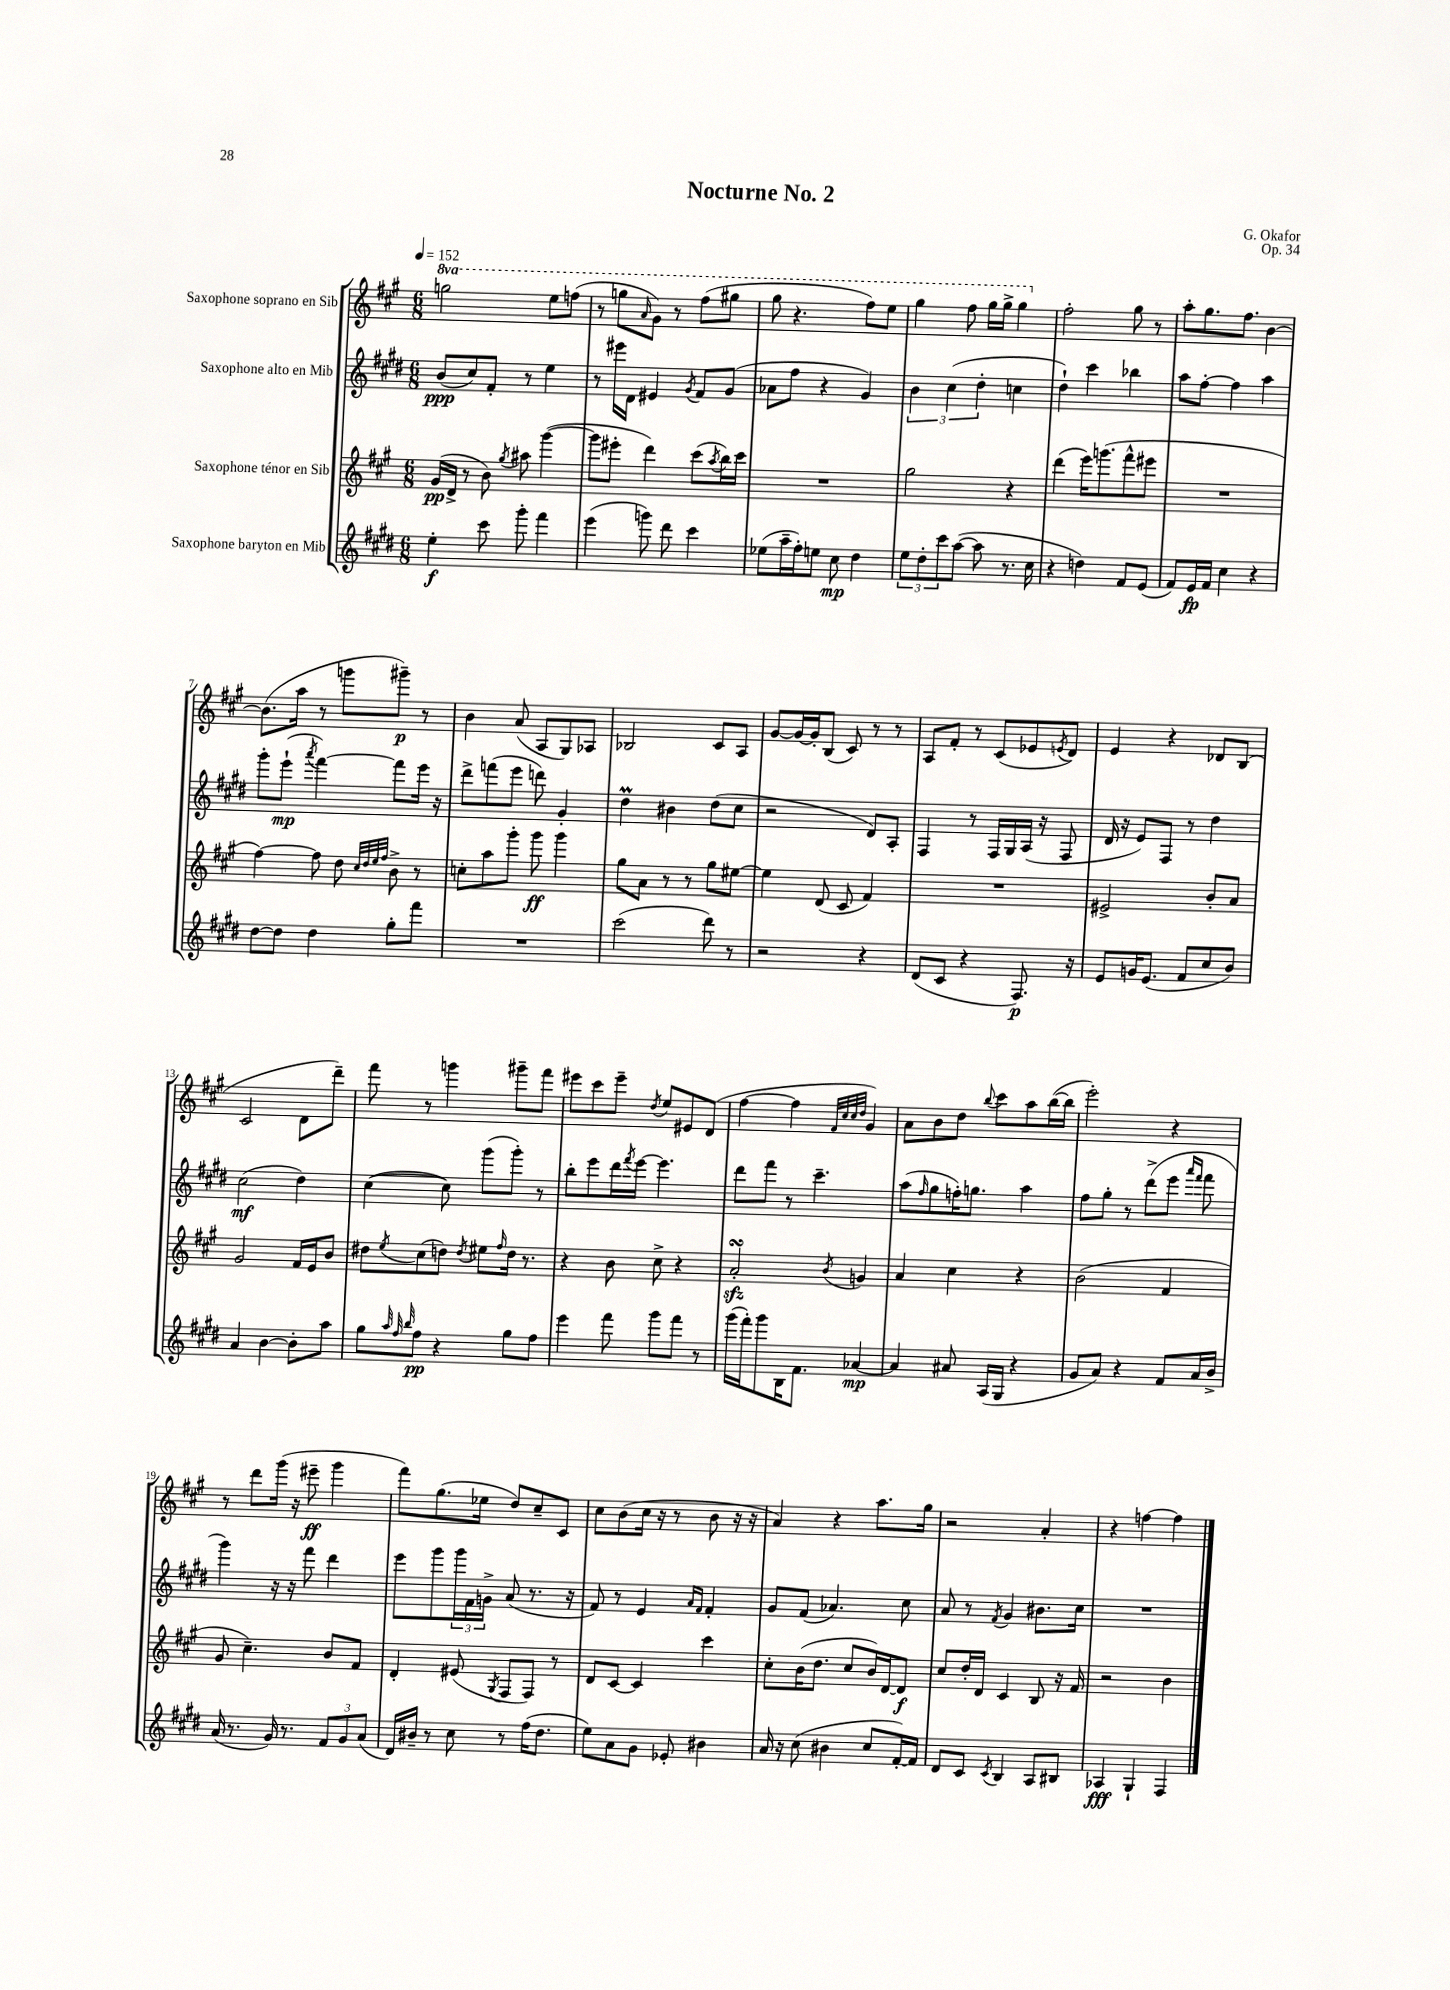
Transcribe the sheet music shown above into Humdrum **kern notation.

**kern	**dynam	**kern	**dynam	**kern	**dynam	**kern	**dynam
*part4	*part4	*part3	*part3	*part2	*part2	*part1	*part1
*staff4	*staff4	*staff3	*staff3	*staff2	*staff2	*staff1	*staff1
*I"Saxophone baryton en Mib	*	*I"Saxophone ténor en Sib	*	*I"Saxophone alto en Mib	*	*I"Saxophone soprano en Sib	*
*clefG2	*	*clefG2	*	*clefG2	*	*clefG2	*
*k[f#c#g#d#]	*	*k[f#c#g#]	*	*k[f#c#g#d#]	*	*k[f#c#g#]	*
*M6/8	*	*M6/8	*	*M6/8	*	*M6/8	*
*MM152	*	*MM152	*	*MM152	*	*MM152	*
*	*	*	*	*	*	*8va	*
=1	=1	=1	=1	=1	=1	=1	=1
4ee'\	f	(16g#/LL	pp	(8b/L	ppp	2gggn\	.
.	.	16d^/JJ	.	.	.	.	.
.	.	8r	.	8cc#/)	.	.	.
8ccc#\	.	8b\)	.	8f#'/J	.	.	.
.	.	8qgg#/	.	.	.	.	.
8ggg#'\	.	8aa#X\	.	8r	.	.	.
4fff#\	.	([4ggg#\	.	4ee\	.	8eee\L	.
.	.	.	.	.	.	(8fffn\J	.
=2	=2	=2	=2	=2	=2	=2	=2
(4eee\	.	8ggg#\L]	.	8r	.	8r	.
.	.	8eee#X'\J	.	16eee#X\LL	.	8gggn\L	.
.	.	.	.	16d#\JJ	.	.	.
.	.	.	.	.	.	16qqaa/	.
8gggn\)	.	4ddd\)	.	4e#X/	.	8gg#\J)	.
8ddd#\	.	.	.	.	.	8r	.
.	.	.	.	8qg#/	.	.	.
4ccc#\	.	(8ccc#\L	.	8f#/L	.	(8fff#\L	.
.	.	8qaa/	.	.	.	.	.
.	.	16bb\L)	.	(8g#/J	.	8ggg#X\J	.
.	.	16ccc#\JJ	.	.	.	.	.
=3	=3	=3	=3	=3	=3	=3	=3
(8ee-X\L	.	2.r	.	8a-X\L	.	8ggg#\	.
16aa~\L	.	.	.	8ff#\J	.	4.r	.
16ff#'\J)	.	.	.	.	.	.	.
8een\J	.	.	.	4r	.	.	.
8cc#\	mp	.	.	.	.	.	.
4dd#\	.	.	.	4g#/)	.	8fff#\L)	.
.	.	.	.	.	.	8eee\J	.
=4	=4	=4	=4	=4	=4	=4	=4
12ee\L	.	2gg#\	.	6b\	.	4ggg#\	.
12dd#'\	.	.	.	.	.	.	.
12ccc#\	.	.	.	(6cc#\	.	.	.
([8aa\J	.	.	.	.	.	8fff#\	.
.	.	.	.	6dd#'\	.	.	.
8aa\]	.	.	.	.	.	16ggg#\LL	.
.	.	.	.	.	.	16ggg#^\JJ	.
8.r	.	4r	.	4ccn\	.	4ggg#\	.
16cc#\	.	.	.	.	.	.	.
=5	=5	=5	=5	=5	=5	=5	=5
*	*	*	*	*	*	*X8va	*
4r	.	(4ddd\	.	4dd#`\)	.	2ff#'\	.
4ddn\)	.	16eee\KL)	.	4ccc#\	.	.	.
.	.	(8.gggn\	.	.	.	.	.
8f#/L	.	8fff#^^\	.	4bb-X\	.	8gg#\	.
(8e/J	.	8eee#X\J	.	.	.	8r	.
=6	=6	=6	=6	=6	=6	=6	=6
8f#/L)	.	2.r	.	8aa\L	.	8aa'\L	.
16e/L	fp	.	.	[8ff#'\J	.	8.gg#\	.
16f#/JJ	.	.	.	.	.	.	.
4cc#\	.	.	.	4ff#\]	.	.	.
.	.	.	.	.	.	8.ff#\J	.
4r	.	.	.	4aa\	.	[4b\	.
!!LO:LB:g=z
=7	=7	=7	=7	=7	=7	=7	=7
[8dd#\L	.	[4ff#\)	.	8ggg#'\L	.	(8.b\L]	.
8dd#\J]	.	.	.	(8eee`\J	mp	.	.
.	.	.	.	.	.	16aa\Jk	.
.	.	.	.	8qaaa/	.	.	.
4dd#\	.	8ff#\]	.	[4fff#\)	.	8r	.
.	.	8dd\	.	.	.	8gggn\L	.
.	.	32qqcc#/LLL	.	.	.	.	.
.	.	32qqdd/	.	.	.	.	.
.	.	32qqee/	.	.	.	.	.
.	.	32qqff#/JJJ	.	.	.	.	.
8gg#'\L	.	8b^\	.	8fff#\L]	.	8ggg#X~\J)	p
8fff#\J	.	8r	.	16eee\Jk	.	8r	.
.	.	.	.	16r	.	.	.
=8	=8	=8	=8	=8	=8	=8	=8
2.r	.	8ccn'\L	.	8ddd#^\L	.	4b\	.
.	.	8aa\	.	(8fffn\	.	.	.
.	.	8ggg#'\J	.	8eee\J	.	(8a/	.
.	.	8ggg#\	ff	8dddn\)	.	8A/L	.
.	.	4ggg#\	.	4g#'/	.	8G#/)	.
.	.	.	.	.	.	8A-X/J	.
=9	=9	=9	=9	=9	=9	=9	=9
(2ccc#\	.	8gg#\L	.	4dd#m\	.	2B-X/	.
.	.	8a\J	.	.	.	.	.
.	.	8r	.	4b#X\	.	.	.
.	.	8r	.	.	.	.	.
8ddd#\)	.	8gg#\L	.	(8dd#\L	.	8c#/L	.
8r	.	[8ee#X\J	.	8cc#\J	.	8A/J	.
=10	=10	=10	=10	=10	=10	=10	=10
2r	.	4ee#\]	.	2r	.	[8g#/L	.
.	.	.	.	.	.	16g#/L_	.
.	.	.	.	.	.	16g#'/J]	.
.	.	(8d/	.	.	.	(8B/J	.
.	.	8c#/	.	.	.	8c#/)	.
4r	.	4f#/)	.	8d#/L)	.	8r	.
.	.	.	.	8A'/J	.	8r	.
=11	=11	=11	=11	=11	=11	=11	=11
(8d#/L	.	2.r	.	4F#/	.	8A/L	.
8c#/J	.	.	.	.	.	8f#'/J	.
4r	.	.	.	8r	.	8r	.
.	.	.	.	16F#/LL	.	(8c#/L	.
.	.	.	.	16G#/	.	.	.
8.F#/)	p	.	.	(16A/JJ	.	8e-X/	.
.	.	.	.	16r	.	.	.
.	.	.	.	.	.	8qen/	.
.	.	.	.	8F#/	.	8d/J)	.
16r	.	.	.	.	.	.	.
=12	=12	=12	=12	=12	=12	=12	=12
8e/L	.	2e#X^/	.	16d#/	.	4e/	.
.	.	.	.	16r	.	.	.
16gn/K	.	.	.	8e/L)	.	.	.
(8.e/J	.	.	.	.	.	.	.
.	.	.	.	8F#/J	.	4r	.
8f#/L	.	.	.	8r	.	.	.
8cc#/	.	8b'/L	.	4dd#\	.	8d-X/L	.
8b/J)	.	8a/J	.	.	.	(8B/J	.
!!LO:LB:g=z
=13	=13	=13	=13	=13	=13	=13	=13
4a/	.	2g#/	.	(2cc#\	mf	2c#/	.
[4b\	.	.	.	.	.	.	.
8b'\L]	.	16f#/LL	.	4dd#\)	.	8d\L	.
.	.	16e/J	.	.	.	.	.
8aa\J	.	8b/J	.	.	.	8ddd~\J)	.
=14	=14	=14	=14	=14	=14	=14	=14
8gg#\L	.	8dd#X\L	.	([4cc#\	.	8fff#\	.
32qqaa/	.	.	.	.	.	.	.
32qqff#/	.	.	.	.	.	.	.
32qqbb/	.	8qee/	.	.	.	.	.
8ff#\J	pp	(8cc#\	.	.	.	8r	.
4r	.	8ddn\J)	.	8cc#\])	.	4gggn\	.
.	.	8qdd/	.	.	.	.	.
.	.	8ee#X\L	.	(8ggg#\L	.	.	.
.	.	16qqff#/	.	.	.	.	.
8gg#\L	.	16dd\Jk	.	8ggg#'\J)	.	8ggg#X~\L	.
.	.	8.r	.	.	.	.	.
8ff#\J	.	.	.	8r	.	8fff#\J	.
=15	=15	=15	=15	=15	=15	=15	=15
4eee\	.	4r	.	8bb'\L	.	8eee#X\L	.
.	.	.	.	8eee\	.	8ccc#\	.
8fff#\	.	8b\	.	16ddd#\L	.	8eee#~\J	.
.	.	.	.	8qfff#/	.	.	.
.	.	.	.	[16eee\JJ	.	.	.
.	.	.	.	.	.	8qdd/	.
8ggg#\L	.	8cc#^\	.	4.eee\]	.	8ee/L	.
8fff#\J	.	4r	.	.	.	8e#X/	.
8r	.	.	.	.	.	(8d/J	.
=16	=16	=16	=16	=16	=16	=16	=16
(16ggg#\LL	.	2azzsSSs'/	.	8ddd#\L	.	[4ff#\	.
16fff#'\J)	.	.	.	.	.	.	.
8ggg#\	.	.	.	8fff#\J	.	.	.
16B\K	.	.	.	8r	.	4ff#\]	.
8.f#\J	.	.	.	.	.	.	.
.	.	.	.	4.ccc#~\	.	.	.
.	.	.	.	.	.	32qqf#/LLL	.
.	.	.	.	.	.	32qqcc#/	.
.	.	.	.	.	.	32qqcc#/	.
.	.	8qb/	.	.	.	32qqdd/JJJ	.
[4a-X/	mp	4gn/	.	.	.	4g#/)	.
=17	=17	=17	=17	=17	=17	=17	=17
4a-/]	.	4a/	.	(8aa\L	.	8a\L	.
.	.	.	.	16qqff#/	.	.	.
.	.	.	.	8gg#\	.	8b\	.
8a#X/	.	4cc#\	.	16ffn'\K)	.	8dd\J	.
.	.	.	.	8.ggn\J	.	.	.
.	.	.	.	.	.	8qqbb/	.
(16A/LL	.	.	.	.	.	8ccc#\L	.
16G#/JJ	.	.	.	.	.	.	.
4r	.	4r	.	4aa\	.	8aa\	.
.	.	.	.	.	.	([16bb\L	.
.	.	.	.	.	.	16bb\JJ]	.
=18	=18	=18	=18	=18	=18	=18	=18
8g#/L	.	(2b\	.	8ff#\L	.	2eee'\)	.
8a/J)	.	.	.	8gg#'\J	.	.	.
4r	.	.	.	8r	.	.	.
.	.	.	.	(8ddd#^\L	.	.	.
8f#/L	.	4f#/	.	8eee\J	.	4r	.
.	.	.	.	16qqaaa/LL	.	.	.
.	.	.	.	16qqfff#/JJ	.	.	.
16a/L	.	.	.	8fff#\	.	.	.
16b^/JJ	.	.	.	.	.	.	.
!!LO:LB:g=z
=19	=19	=19	=19	=19	=19	=19	=19
(16a/	.	8g#/	.	4ggg#\)	.	8r	.
8.r	.	.	.	.	.	.	.
.	.	4.cc#~\)	.	.	.	8ddd\L	.
16g#/)	.	.	.	16r	.	(16ggg#\Jk	.
8.r	.	.	.	16r	.	16r	.
.	.	.	.	8fff#\	.	8eee#X~\	ff
12f#/L	.	8b/L	.	4ddd#\	.	4ggg#\	.
12g#/	.	.	.	.	.	.	.
.	.	8f#/J	.	.	.	.	.
(12a/J	.	.	.	.	.	.	.
=20	=20	=20	=20	=20	=20	=20	=20
16d#/LL)	.	4d'/	.	8eee\L	.	8fff#\L)	.
16b#X~/JJ	.	.	.	.	.	.	.
8r	.	.	.	8ggg#\	.	(8.gg#\	.
8cc#\	.	(8e#X/	.	24ggg#\L	.	.	.
.	.	.	.	24f#\	.	.	.
.	.	.	.	.	.	16ee-X\Jk	.
.	.	.	.	24gn^\JJ	.	.	.
.	.	8qG#/	.	.	.	.	.
8r	.	8F#/L	.	(8a/	.	8dd/L)	.
(16ff#\KL	.	8F#/J)	.	8.r	.	8cc#~/	.
8.dd#\J	.	.	.	.	.	.	.
.	.	8r	.	.	.	8c#/J	.
.	.	.	.	16r	.	.	.
=21	=21	=21	=21	=21	=21	=21	=21
8ee\L)	.	8d/L	.	8f#/)	.	8cc#\L	.
8a\	.	[8c#/J	.	8r	.	(8b\	.
8g#\J	.	4c#/]	.	4e/	.	16cc#\Jk	.
.	.	.	.	.	.	16r	.
8e-X'/	.	.	.	.	.	8r	.
.	.	.	.	16qqa/LL	.	.	.
.	.	.	.	16qqf#/JJ	.	.	.
4b#X\	.	4ccc#\	.	4f#'/	.	8b\	.
.	.	.	.	.	.	16r	.
.	.	.	.	.	.	16r	.
=22	=22	=22	=22	=22	=22	=22	=22
16a/	.	8cc#'\L	.	8g#/L	.	4a/)	.
16r	.	.	.	.	.	.	.
(8cc#\	.	(16b\K	.	(8f#/J	.	.	.
.	.	8.dd\J	.	.	.	.	.
4b#X\	.	.	.	4.a-X/)	.	4r	.
.	.	8cc#/L	.	.	.	.	.
8cc#/L	.	16b/L)	.	.	.	8.aa\L	.
.	.	[16d/J	.	.	.	.	.
[16f#'/L)	.	8d/J]	f	8cc#\	.	.	.
16f#/JJ]	.	.	.	.	.	16gg#\Jk	.
=23	=23	=23	=23	=23	=23	=23	=23
8d#/L	.	8cc#/L	.	8a/	.	2r	.
8c#/J	.	16dd'/L	.	8r	.	.	.
.	.	16d/JJ	.	.	.	.	.
8qc#/	.	.	.	8qf#/	.	.	.
4B/	.	4c#/	.	4g#/	.	.	.
8A/L	.	8B/	.	8.b#X\L	.	4a'/	.
8B#X/J	.	16r	.	.	.	.	.
.	.	16f#/	.	16cc#\Jk	.	.	.
=24	=24	=24	=24	=24	=24	=24	=24
4A-X/	fff	2r	.	2.r	.	4r	.
4G#`/	.	.	.	.	.	[4ffn\	.
4F#/	.	4b\	.	.	.	4ff\]	.
==	==	==	==	==	==	==	==
*-	*-	*-	*-	*-	*-	*-	*-
